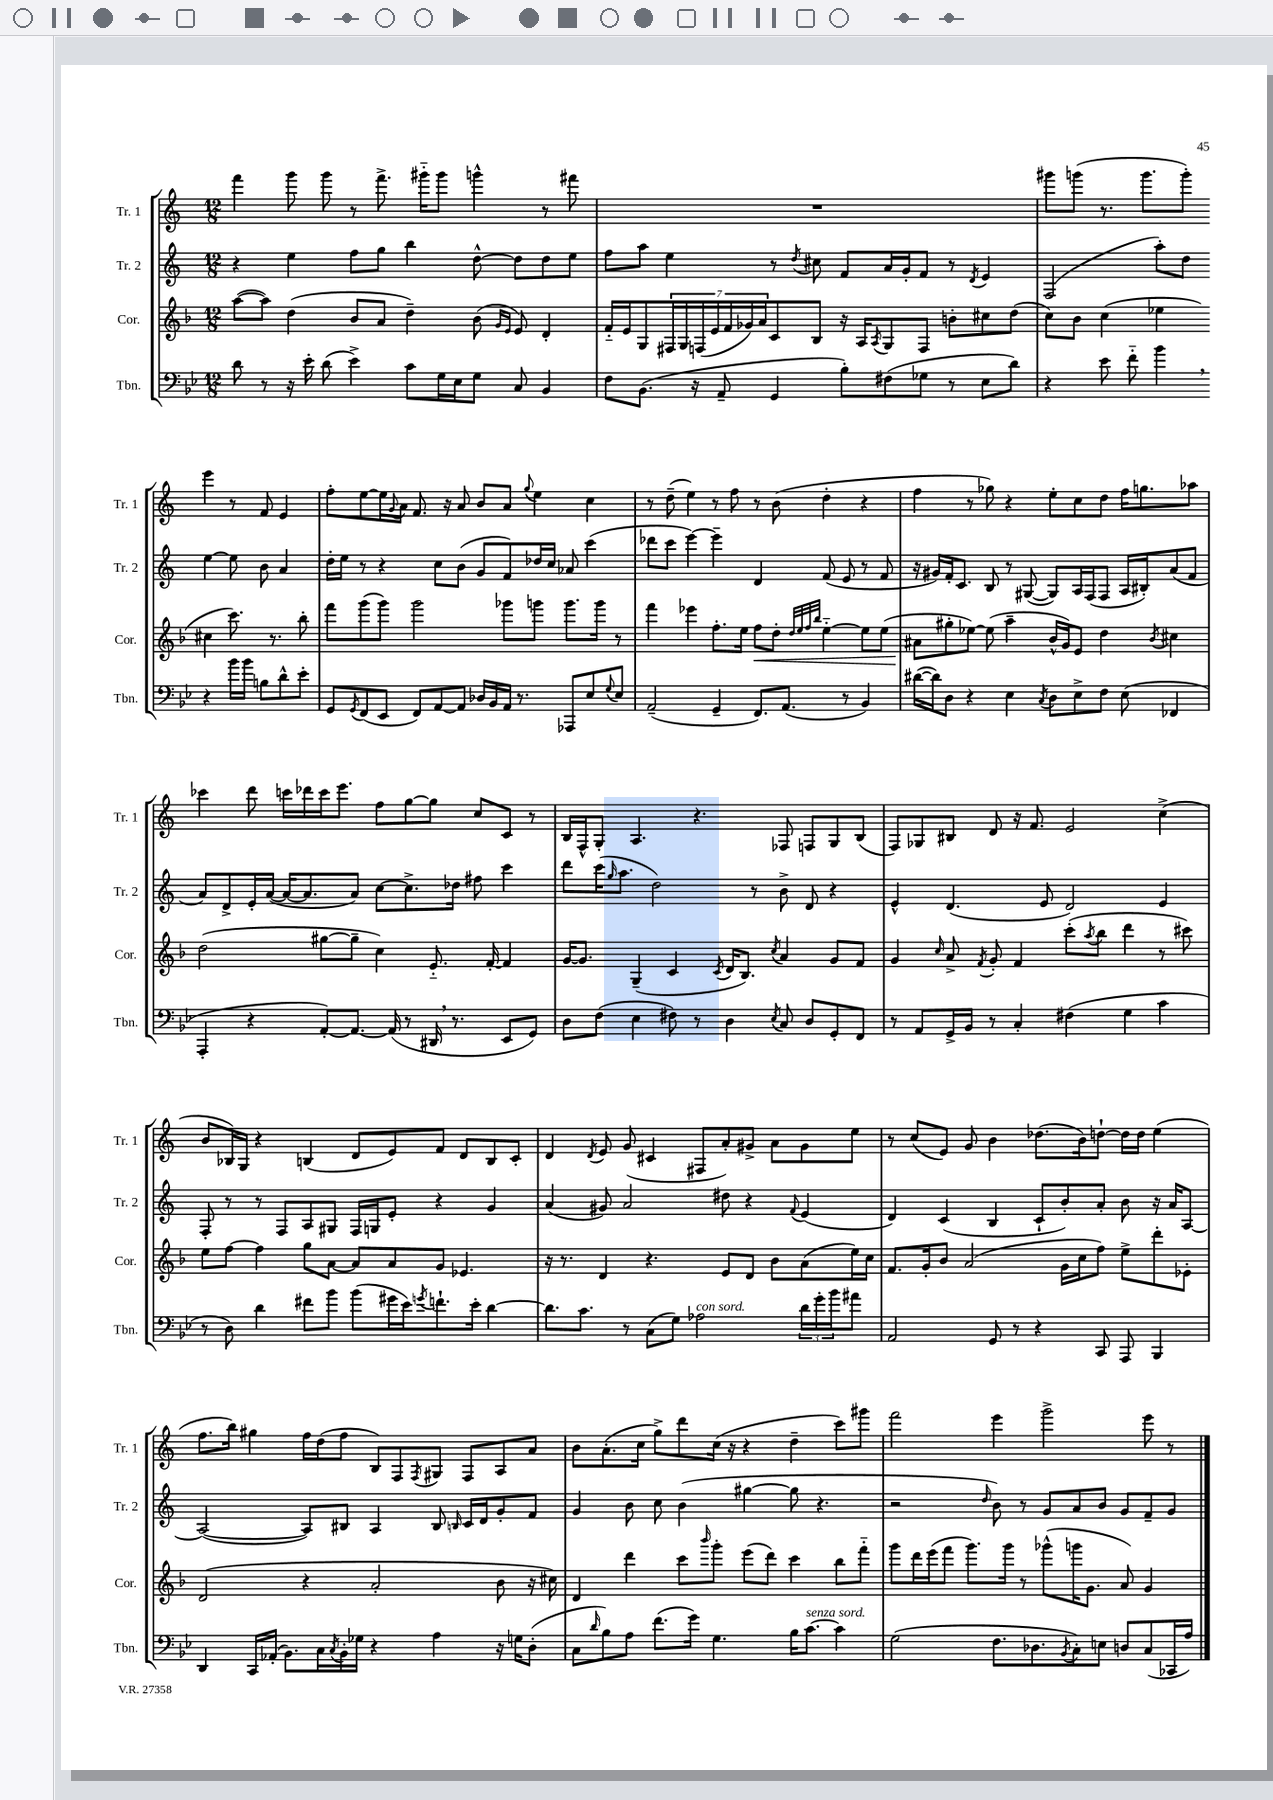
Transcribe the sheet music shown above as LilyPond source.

<<
\new StaffGroup <<
\new Staff = "s0" \with { instrumentName = "Tr. 1" shortInstrumentName = "Tr. 1" } {
    \clef treble \key c \major \numericTimeSignature \time 12/8
    f'''4 g'''8 g'''8 r8 f'''8.-> gis'''16-_ gis'''8 g'''4-^ r8 fis'''8 |
    R1. |
    gis'''8 g'''8( r8. g'''8. g'''8-.) e'''4 r8 f'8 e'4 |
    f''8-. e''8~ e''16 \appoggiatura { g'8 } a'16 f'8. r16 a'8 b'8 a'8 \appoggiatura { g''8 } e''4 c''4 |
    r8 d''8--( e''4) r8 f''8 r8 b'8( d''4-. r4 |
    f''4 r8 ges''8) r4 e''8-. c''8 d''8 f''16 g''8. aes''8 |
    ces'''4 d'''8 c'''16 des'''16 c'''16 e'''8. f''8 g''8~ g''8 c''8 c'8 r8 |
    b16 f16-^ g8-. a4. r4. fes8 f8 g8 b8( |
    f8) ges8 bis8 d'8 r16 f'8. e'2 c''4->( |
    b'8 bes16) g16 r4 b4( d'8 e'8) f'8 d'8 b8 c'8-. |
    d'4 \acciaccatura { d'8 } e'8 g'8( cis'4 fis8 a'8-.) gis'8-> a'8 gis'8 e''8 |
    r8 c''8( e'8) g'8 b'4 des''8.( b'16) d''8~-! d''16 d''16 e''4( |
    f''8. b''16) gis''4 f''16 d''16( f''8 b8) f8 \acciaccatura { f8 } gis8 f8 a8 a'8 |
    b'8 a'8.-.( c''16 g''8->) d'''8 c''16( r16 r4 d''4-- c'''8) gis'''8 |
    f'''2 e'''4 g'''2-> e'''8 r8 \bar "|." |
}
\new Staff = "s1" \with { instrumentName = "Tr. 2" shortInstrumentName = "Tr. 2" } {
    \clef treble \key c \major \numericTimeSignature \time 12/8
    r4 e''4 f''8 g''8 b''4 d''8~-^ d''8 d''8 e''8 |
    f''8 a''8 e''4 r8 \acciaccatura { d''8 } cis''8 f'8 a'16 g'16-. f'8 r8 \acciaccatura { d'8 } e'4 |
    f2( a''8-.) d''8 e''4~ e''8 b'8 a'4 |
    d''16-. e''16 r8 r4 c''8 b'8( g'8 f'8) des''16 c''16 aes'8 c'''4( |
    des'''8 c'''8 e'''4~) e'''4-- d'4 f'8( e'8 r8 f'8 |
    r16 gis'16) f'16-. c'8. b8 r8 gis8~( gis8) a16 f16( f8 a16 bis16-.) a'8( f'8 |
    a'8) d'8-> e'16-. a'16~( a'16~ a'8. a'8) c''8~ c''8.-> des''16 fis''8 c'''4 |
    d'''8 c'''16( \grace { g''16 } a''8. d''2) r8 b'8-> d'8 r4 |
    e'4-^ d'4.( e'8 d'2) e'4 |
    f8-. r8 r8 f8 a8 gis8 f16 g16 e'8-. r4 g'4 |
    a'4( gis'8) a'2 dis''8 r4 \appoggiatura { f'8 } e'4( |
    d'4) c'4( b4 c'8-! b'8-.) a'8-. b'8 r16 a'16 a8~ |
    a2~( a8) bis8 a4 bis8 \grace { b16 } c'16 d'16 g'8-. f'8 |
    g'4 b'8 c''8 b'4( gis''4~ gis''8 r4. |
    r2 \grace { d''16 } b'8) r8 g'8 a'8 b'8 g'8 f'8-- g'8 \bar "|." |
}
\new Staff = "s2" \with { instrumentName = "Cor." shortInstrumentName = "Cor." } {
    \clef treble \key f \major \numericTimeSignature \time 12/8
    a''8~( a''8) d''4( bes'8 a'8 d''4--) bes'8( \grace { g'16 e'16 } e'8) d'4-. |
    f'16-_ e'16 g8 \tuplet 7/4 { fis16 g16 f16( e'16 f'16 ges'16) a'16 } c'8 bes8 r16 a16 \acciaccatura { a8 } g8 f8 b'8-. cis''8 d''8( |
    c''8) bes'8 c''4( ees''4 cis''4 c'''8.) r8. bes''8-. |
    f'''8 g'''8( g'''8) g'''2 ges'''8 g'''8 g'''8. g'''16 r8 |
    f'''4 ees'''4 f''8.-. e''16 f''8\< d''8-. \grace { d''32 e''32 f''32 bes''32 } e''4~-_ e''8 e''8( |
    ais'8\! gis''8-. ees''8~) ees''8( a''4-- bes'16-^ g'16) e'8 d''4 \acciaccatura { bes'8 } cis''4 |
    d''2( gis''8~ gis''8-- c''4) e'8.-_ f'16~-. f'4 |
    g'16~ g'8. g4--( c'4 \acciaccatura { c'8 } d'16 bes8.) \acciaccatura { c''8 } a'4 g'8 f'8 |
    g'4 \grace { c''16 } a'8-> \acciaccatura { f'8 } g'8-. f'4 c'''8-.( \acciaccatura { a''8 } bes''8 d'''4 r8 cis'''8) |
    e''8 f''8~ f''4 g''8 a'8~ a'8 a'8 g'8 ees'4. |
    r16 r8. d'4 r4. e'8 d'8 bes'8 a'8( e''16) c''16 |
    f'8. g'16-. bes'8 a'2( g'16 c''16 f''8) e''8-> d'''8-. ees'8-. |
    d'2( r4 a'2-. bes'8 r16 cis''16) |
    d'4 d'''4 c'''8 \grace { bes'''16 } g'''8-. e'''8( d'''8) c'''4 bes''8 f'''8-_ |
    g'''8 d'''16 e'''16( f'''8 g'''8.) g'''16 r8 ges'''8-^( g'''16 g'8. a'8) g'4 \bar "|." |
}
\new Staff = "s3" \with { instrumentName = "Tbn." shortInstrumentName = "Tbn." } {
    \clef bass \key bes \major \numericTimeSignature \time 12/8
    d'8 r8 r16 ees'16-. d'8( ees'4->) c'8 g16 ees16 g8 c8 bes,4 |
    f8 bes,8.( r16 a,8-- g,4 bes8-.) fis8( ges8 r8 ees8 d'8) |
    r4 ees'8 f'8-_ bes'4 \breathe r4 bes'16 bes'16 b8 d'8-^ ees'8-. |
    g,8 \acciaccatura { g,8 } f,8( ees,8 f,8) a,8~ a,8 des16 bes,16 a,16 r8. aes,,8 ees8 \appoggiatura { g8 } ees8 |
    a,2--( g,4-- f,8.) a,8.( r8 bes,4) |
    dis'16~( dis'16) d8 r4 ees4 \acciaccatura { c8 } d8 ees8-> f8 ees8( fes,4 |
    a,,4-. r4 a,8~-.) a,8.~ a,16( r8 dis,16 \breathe r8. ees,8 g,8) |
    d8 f8( ees4 fis8) r8 d4 \acciaccatura { ees8 } c8 d8 g,8-. f,8 |
    r8 a,8 g,16-> bes,16 r8 c4-. fis4( g4 c'4 |
    r8 d8) d'4 fis'8 bes'8 bes'8( gis'16 ees'16) \acciaccatura { g'8 } f'8.-! ees'16-. d'4~ |
    d'8. c'8. r8 c8( g8) aes2^\markup { \italic "con sord." } \tuplet 3/2 { d'16 g'16-. bes'16 } ais'8 |
    a,2 g,8 r8 r4 c,8 a,,8 bes,,4 |
    d,4 c,16 aes,16-.( bes,8.) c16 \acciaccatura { c8 } bes,16-. ges16 r4 a4 r16 g16 d8-.( |
    c8 \grace { d'16 } bes8) a8 f'8.( g'16) g4. bes16 c'8.~^\markup { \italic "senza sord." } c'4 |
    g2( f8. des8. \acciaccatura { bes,8 } c8-.) e8 d8 c8( ces,16 a16) \bar "|." |
}
>>
>>
\layout { \context { \Score \remove "Bar_number_engraver" } }
